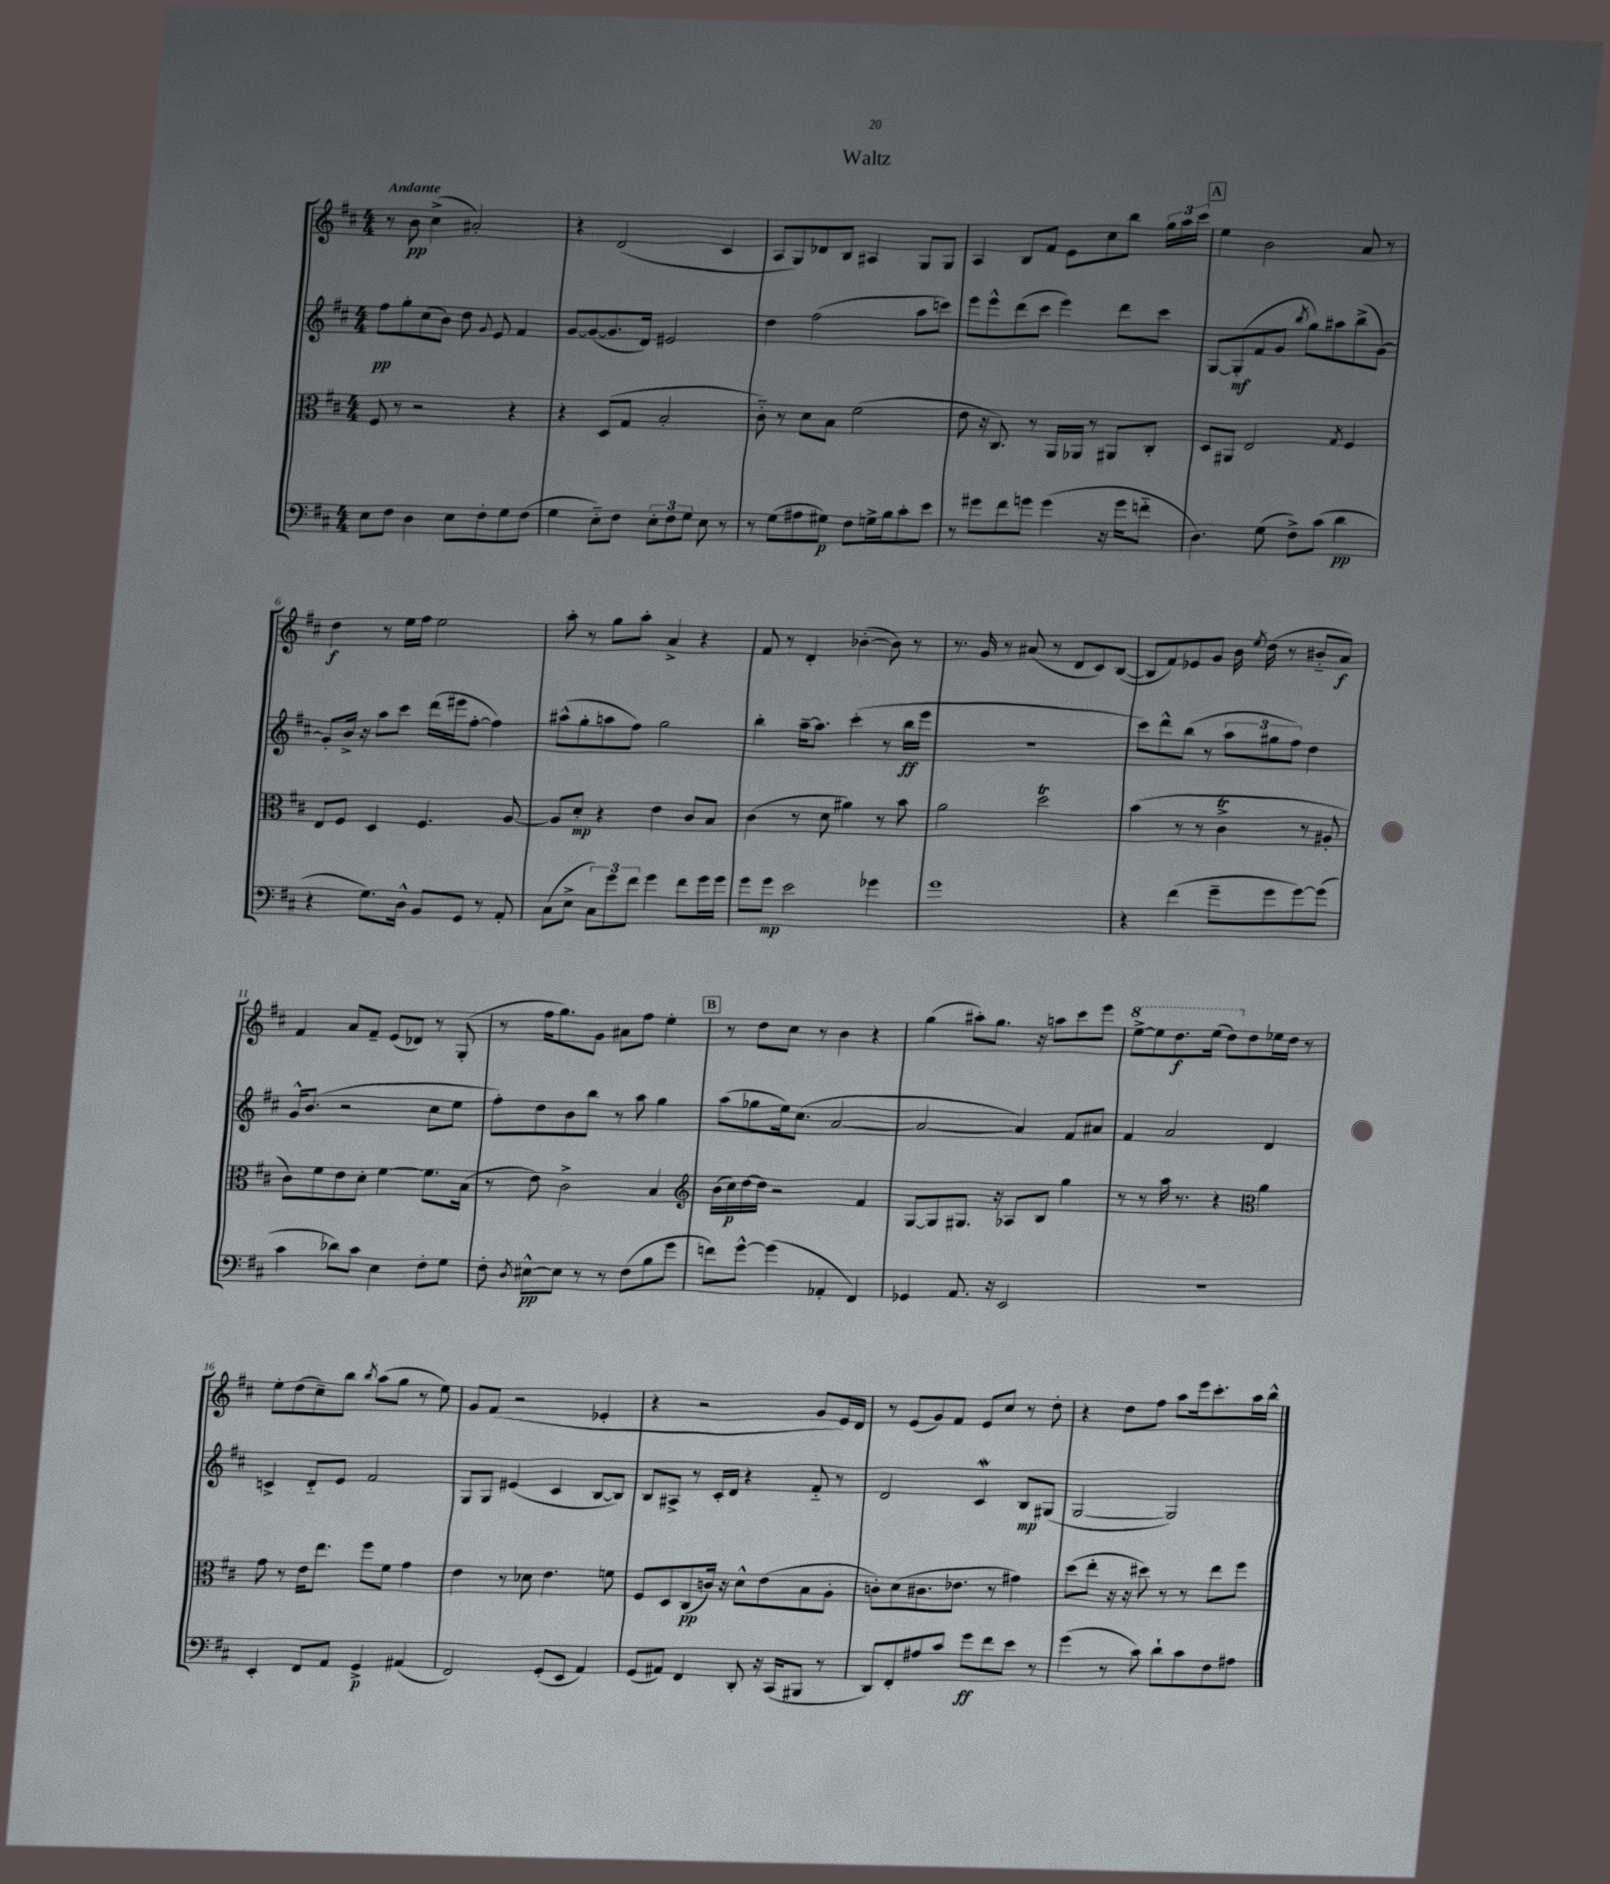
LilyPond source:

\header { title = "Waltz" }
<<
\new StaffGroup <<
\new Staff = "s0" {
    \clef treble \key d \major \numericTimeSignature \time 4/4 \tempo "Andante"
    \autoBeamOff r8 b'8\pp cis''4->( ais'2-.) |
    r4 d'2( cis'4 |
    a8[ g8) des'8 b8] ais4 g8[ g8] |
    a4 b8[ fis'8] e'8[ cis''8 b''8] \tuplet 3/2 { g''16[ a''16 cis'''16] } |
    \mark \markup { \box "A" } e''4 b'2 a'8 r8 |
    d''4\f r8 e''16[ fis''16] e''2 |
    a''8-. r8 g''8[ a''8]-. a'4-> r4 |
    fis'8 r8 d'4-. bes'4~-.( bes'8) r8 |
    r8. g'16 r8 ais'8( r8 d'8[ cis'8) b8]~( |
    b8[ fis'8) ees'8 g'8] b'16 \acciaccatura { e''8 } d''16( r8 bis'8[-_ a'8]\f) |
    fis'4 a'8[ fis'8]-- e'8[( des'8]) r8 g8-.( |
    r8 fis''16[ g''8.) g'8] ais'8[ fis''8] e''4-. |
    \mark \markup { \box "B" } r8 d''8[ cis''8] r8 b'4 r4 |
    g''4( ais''8[-.) g''8.] r16 a''8[ cis'''8 e'''8] |
    \ottava #1 e'''8[~-> e'''8 d'''8.\f e'''16]( d'''8[) \ottava #0 d''8 ees''16 d''16] r8 |
    e''8[-. d''8( cis''8--) b''8] \acciaccatura { b''8 } a''8[( g''8] r8 e''8) |
    g'8[ fis'8]( r2 ees'4-. |
    r4 r2 g'8[ e'16) d'16] |
    r8 e'8[( g'8) fis'8] e'8[ cis''8] r8 d''8-. |
    r4 d''8[ fis''8] a''8[ e'''16 cis'''8.-. a''16 b''16]-^ \bar "|." |
}
\new Staff = "s1" {
    \clef treble \key d \major \numericTimeSignature \time 4/4
    \autoBeamOff fis''8[\pp g''8-. cis''8( b'8]) d''8 \appoggiatura { g'8 } e'8 fis'4 |
    g'8[~ g'8~( g'8. d'16]) eis'2 |
    d''4 fis''2( a''8[ c'''8]) |
    e'''8[ e'''8-^ d'''8( cis'''8] e'''4) d'''8[ cis'''8] |
    \mark \markup { \box "A" } g8[~ g8-.\mf( fis'8 g'8] \acciaccatura { b''8 } g''8[) ais''8 b''8->( g'8]~) |
    g'8[-. b'16]-> r16 a''8[ cis'''8] d'''16[( eis'''16 fis''8]~-. fis''4) |
    ais''8[-^( g''8-. a''8 fis''8]) g''2 |
    b''4-. a''16[~-- a''8.] cis'''4-.( r8 b''16[\ff e'''16] |
    R1 |
    cis'''8[) d'''8-^ b''8]( r8 \tuplet 3/2 { a''8[ gis''8 fis''8]) } d''4 |
    g'16[-^ b'8.]( r2 cis''8[ e''8] |
    fis''8[-.) d''8 b'8 b''8] r8 a''8 g''4 |
    \mark \markup { \box "B" } a''8[( ges''8 e''16) cis''8.]( a'2~ |
    a'2~ a'4) fis'8[ ais'8] |
    fis'4 a'2 d'4 |
    c'4-> d'8[-_ e'8] fis'2 |
    g8[ g8] eis'4( cis'4 b8[~ b8]) |
    b8[ ais8]-> r8 cis'16[-. d'16] r4 fis'8-_ r8 |
    d'2 cis'4\mordent b8[\mp gis8]( |
    g2~ g2) \bar "|." |
}
\new Staff = "s2" {
    \clef alto \key d \major \numericTimeSignature \time 4/4
    \autoBeamOff fis8 r8 r2 r4 |
    r4 d8[( g8] b2-. |
    cis'8-_) r8 d'8[ b8] fis'2( |
    e'8 r16 cis8.) r8 a,16[ aes,16] r8 ais,8[ cis8]-. |
    \mark \markup { \box "A" } d8[ ais,8] e2 \acciaccatura { g8 } fis4 |
    e8[ fis8] d4 fis4. a8~ |
    a8[ d'8]-.\mp r4 e'4 cis'8[ b8] |
    cis'4( r8 d'8 ais'4) r8 b'8 |
    a'2 d''2\trill |
    b'4( r8 r8 cis'4->\trill r8 ais8-. |
    cis'8[) fis'8 e'8 d'8]-. fis'4~ fis'8.[ b16]( |
    r8 e'8) cis'2-> b4 |
    \mark \markup { \box "B" } \clef treble b'16[( cis''16\p) d''16~ d''16] r2 fis'4 |
    g8[~ g8 gis8.] r16 aes8[ b8] g''4 |
    r8 r8 a''16 r8. r4 \clef alto a'4 |
    g'8 r8 e'16[ e''8.] fis''8[ fis'8] g'4 |
    e'4 r8 des'8 e'4. f'8 |
    fis8[ d8 cis8\pp( c'16]) r16 d'8[-^ e'8( b8 a8]-. |
    c'8[-.) d'8( cis'8. ees'8.] r8 gis'4) |
    d''8[( e''8]-. r16 r16 dis''8) r8 r8 e''8[ fis''8] \bar "|." |
}
\new Staff = "s3" {
    \clef bass \key d \major \numericTimeSignature \time 4/4
    \autoBeamOff e8[ fis8] d4 e8[ fis8-. g8 fis8]( |
    g4 e8[-_) fis8] \tuplet 3/2 { e8[-. fis8 g8] } e8 r8 |
    r8 g8[( ais8 gis8]\p) fis8[ g16-> b16 cis'8-. e'8] |
    r8 gis'8[ fis'8 g'8] g'4( r16 g'16[ f'8]-_ |
    \mark \markup { \box "A" } d4.) g8( fis8[->) cis'8]( d'4\pp |
    r4 g8.[) d16]-^ b,8[ g,8] r8 a,8-. |
    cis8[( e8]-> \tuplet 3/2 { cis8[) g'8 fis'8] } g'4 fis'8[ g'16 g'16] |
    g'8[ g'8]\mp e'2 ges'4 |
    g'1 |
    r4 fis'4( g'8[-- g'8 g'8~) g'8]( |
    cis'4 des'8[) cis'8] e4 fis8[-. g8] |
    fis8-. \acciaccatura { d8 } eis8[~-^\pp eis8] r8 r8 fis8[( b8 g'8] |
    \mark \markup { \box "B" } f'8[) g'8]~-^ g'4( aes,4-. fis,4) |
    ges,4 a,8. r16 e,2 |
    R1 |
    e,4-. fis,8[ a,8] g,4->\p ais,4( |
    fis,2) g,8[-.( e,8] a,4) |
    g,8[( ais,8]) fis,4 d,8-. r16 cis,16[( bis,,8] r8 |
    d,8[) fis,8-. ais8 cis'8] g'8[\ff fis'8 e'8] r8 |
    g'4( r8 cis'8) d'8[-! cis'8 fis8 ais8] \bar "|." |
}
>>
>>
